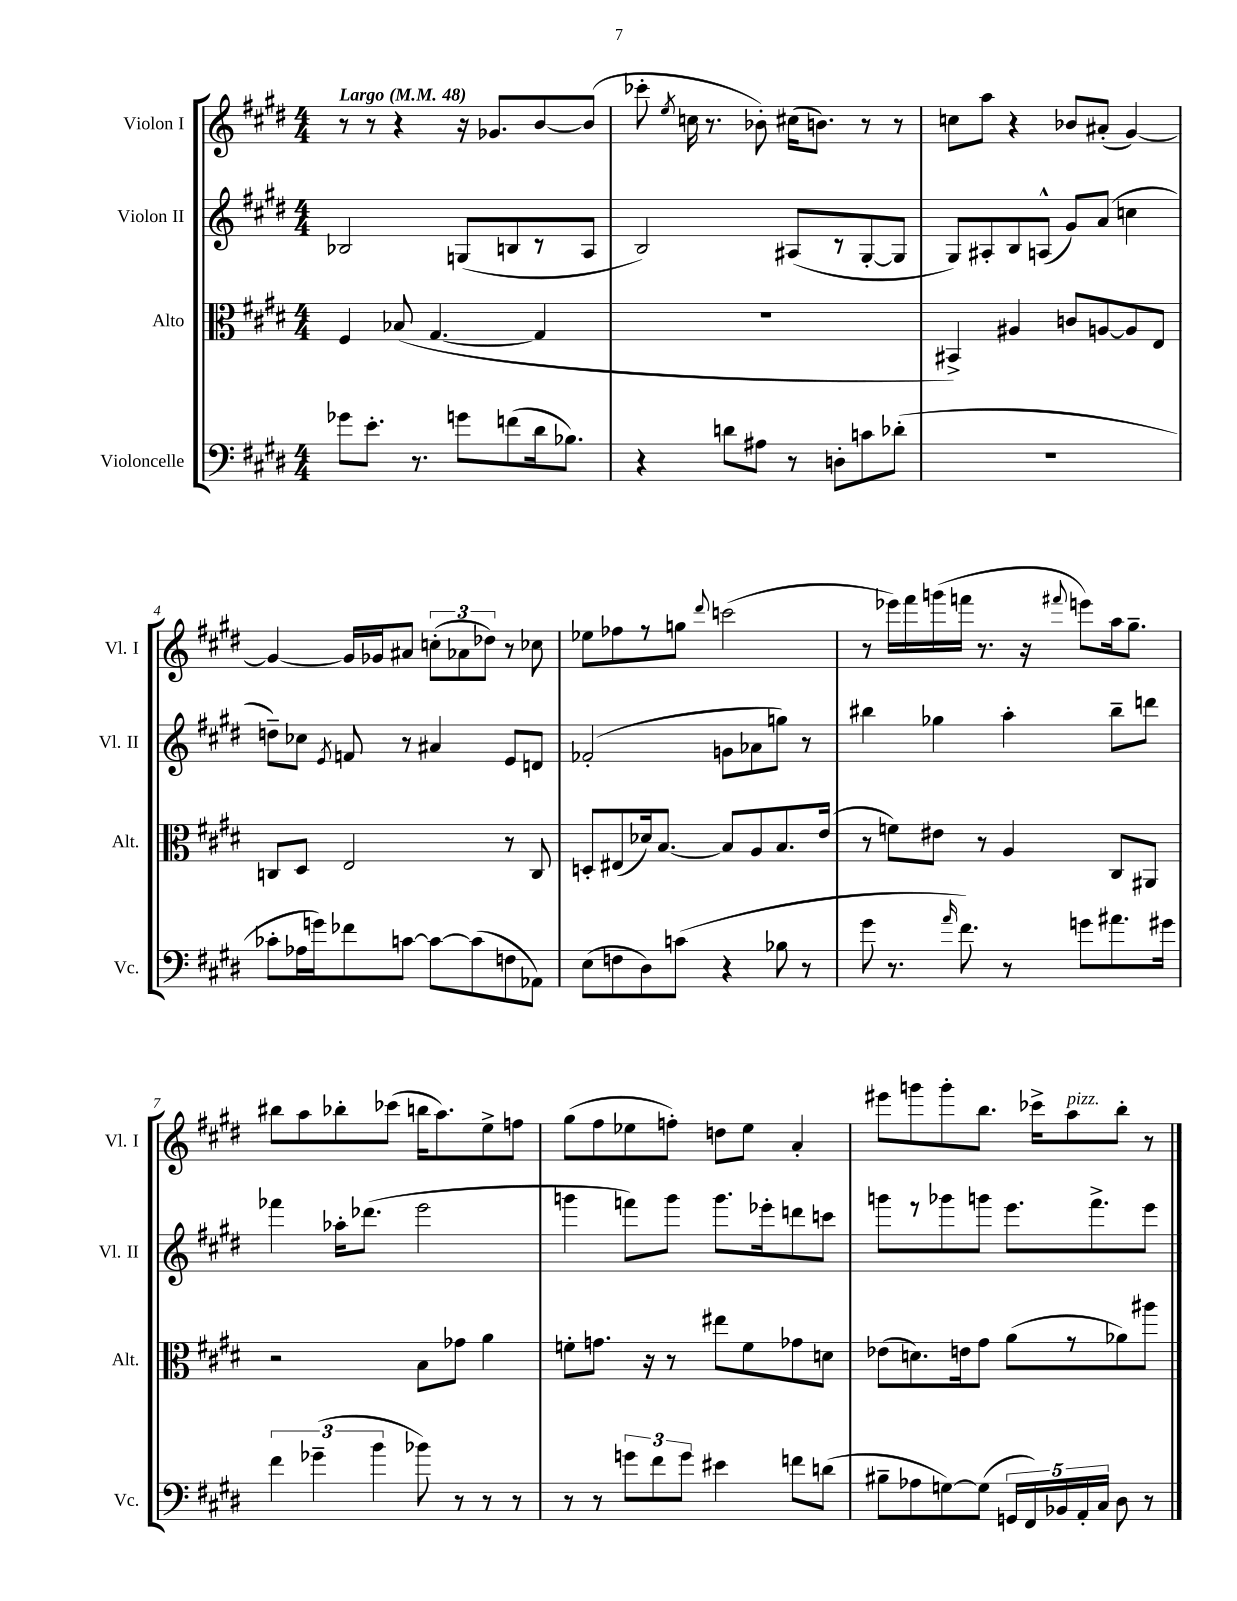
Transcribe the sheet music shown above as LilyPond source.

<<
\new StaffGroup <<
\new Staff = "s0" \with { instrumentName = "Violon I" shortInstrumentName = "Vl. I" } {
    \clef treble \key e \major \numericTimeSignature \time 4/4 \tempo "Largo" 4 = 48
    \autoBeamOff r8 r8 r4 r16 ges'8.[ b'8~ b'8]( |
    ces'''8-. \acciaccatura { e''8 } c''16 r8. bes'8-.) cis''16[( b'8.]) r8 r8 |
    c''8[ a''8] r4 bes'8[ ais'8]-.( gis'4~) |
    gis'4~ gis'16[ ges'16 ais'8] \tuplet 3/2 { c''8[-.( aes'8 des''8]) } r8 ces''8 |
    ees''8[ fes''8 r8 g''8] \appoggiatura { dis'''8 } c'''2( |
    r8 ees'''16[) fis'''16 g'''16( f'''16] r8. r16 \appoggiatura { fis'''8 } e'''8[) a''16 gis''8.]-- |
    bis''8[ a''8 bes''8-. ces'''8]( b''16[ a''8.) e''8-> f''8] |
    gis''8[( fis''8 ees''8 f''8]-.) d''8[ ees''8] a'4-. |
    eis'''8[ g'''8 g'''8-. b''8.] ces'''16[-> a''8^\markup { \italic "pizz." } b''8]-. r8 \bar "|." |
}
\new Staff = "s1" \with { instrumentName = "Violon II" shortInstrumentName = "Vl. II" } {
    \clef treble \key e \major \numericTimeSignature \time 4/4
    \autoBeamOff bes2 g8[( b8 r8 a8] |
    b2) ais8[( r8 gis8~-. gis8] |
    gis8[) ais8-. b8 a8]-^( gis'8[) a'8]( c''4 |
    d''8[--) ces''8] \acciaccatura { e'8 } f'8 r8 ais'4 e'8[ d'8] |
    fes'2-.( g'8[ aes'8 g''8]) r8 |
    bis''4 ges''4 a''4-. bis''8[-- d'''8] |
    fes'''4 aes''16[-. des'''8.]( e'''2 |
    g'''4 f'''8[) g'''8] g'''8.[ ees'''16-. d'''8 c'''8] |
    g'''8[ r8 ges'''8 g'''8] e'''8.[ fis'''8.-> e'''8] \bar "|." |
}
\new Staff = "s2" \with { instrumentName = "Alto" shortInstrumentName = "Alt." } {
    \clef alto \key e \major \numericTimeSignature \time 4/4
    \autoBeamOff fis4 bes8( gis4.~ gis4 |
    R1 |
    bis,4->) ais4 c'8[ a8~ a8 e8] |
    c8[ dis8] e2 r8 c8 |
    d8[-. eis8( des'16) b8.]~ b8[ a8 b8. e'16]( |
    r8 f'8[) eis'8] r8 a4 cis8[ ais,8] |
    r2 b8[ ges'8] a'4 |
    f'8[-. g'8.] r16 r8 eis''8[ f'8 ges'8 d'8] |
    ees'8[( d'8.) e'16 gis'8] a'8[( r8 aes'8) ais''8] \bar "|." |
}
\new Staff = "s3" \with { instrumentName = "Violoncelle" shortInstrumentName = "Vc." } {
    \clef bass \key e \major \numericTimeSignature \time 4/4
    \autoBeamOff ges'8[ e'8.]-. r8. g'8[ f'8( dis'16 bes8.]) |
    r4 d'8[ ais8] r8 d8[-. c'8 des'8]-.( |
    R1 |
    ces'8[-. aes16 g'16) fes'8 c'8]~ c'8[~ c'8( f8 aes,8]) |
    e8[( f8 dis8) c'8]( r4 bes8 r8 |
    gis'8 r8. \grace { a'16 } fis'8.) r8 g'8[ ais'8. gis'16] |
    \tuplet 3/2 { fis'4 ges'4--( b'4 } bes'8) r8 r8 r8 |
    r8 r8 \tuplet 3/2 { g'8[ fis'8 g'8] } eis'4 f'8[ d'8]( |
    bis8[-- aes8 g8~) g8]( \tuplet 5/4 { g,16[ fis,16) bes,16 a,16-. cis16] } dis8 r8 \bar "|." |
}
>>
>>
